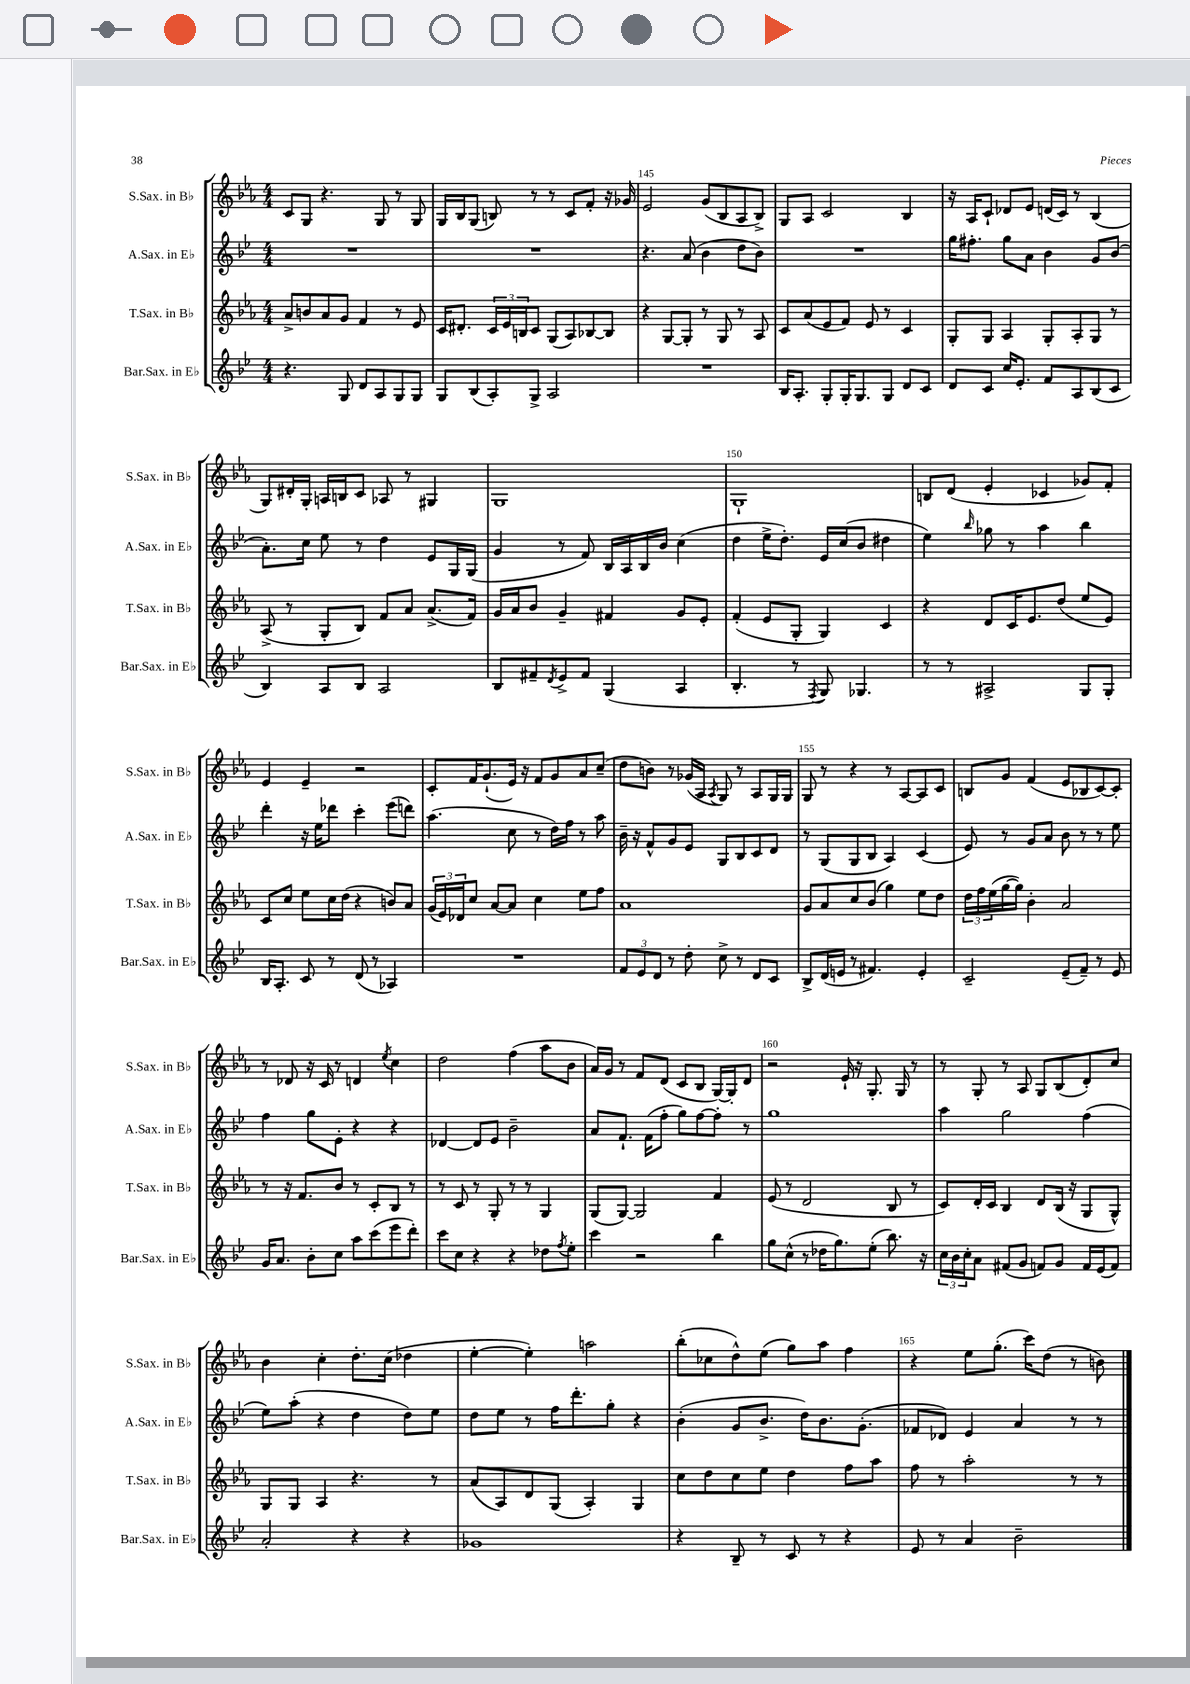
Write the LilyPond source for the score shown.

<<
\new StaffGroup <<
\new Staff = "s0" \with { instrumentName = "S.Sax. in Bb" shortInstrumentName = "S.Sax. in Bb" } {
    \clef treble \key ees \major \numericTimeSignature \time 4/4
    c'8 g8 r4. g8 r8 g8 |
    g16 bes16 g8( b8) r8 r8 c'8 f'8-. r16 ges'16 |
    ees'2 g'8( bes8 aes8 bes8->) |
    g8 aes8 c'2 bes4 |
    r16 aes16 c'8-! des'8 ees'8 d'16( c'16) r8 bes4( |
    g8) dis'16-. g16-. a16 b16 c'8 aes8 r8 gis4 |
    g1 |
    g1-! |
    b8 d'8( ees'4-. ces'4 ges'8) f'8-. |
    ees'4 ees'4-- r2 |
    c'8-. f'16 g'8.-!( ees'16) r16 f'8 g'8 aes'8 c''8--( |
    d''8 b'8) r8 ges'16( aes16 \acciaccatura { aes8 } g8) r8 aes8 g16 g16 |
    g8 r8 r4 r8 aes8~ aes8 c'8 |
    b8 g'8 f'4( ees'8 bes8 c'8~) c'8-. |
    r8 des'8 r16 c'16 r8 d'4 \acciaccatura { ees''8 } c''4 |
    d''2 f''4( aes''8 bes'8 |
    aes'16) g'16 r8 f'8 d'8( c'8 bes8 g16~) g16-. d'8 |
    r2 ees'16-! r16 g8.-. g16 r8 |
    r8 g8-. r8 aes8 g8 bes8( d'8-.) c''8 |
    bes'4 c''4-. d''8.-. c''16( des''4 |
    ees''4~-. ees''4-.) a''2 |
    bes''8-.( ces''8 d''8-^) ees''8( g''8) aes''8 f''4 |
    r4 ees''8 g''8.-.( c'''16) d''8( r8 b'8) \bar "|." |
}
\new Staff = "s1" \with { instrumentName = "A.Sax. in Eb" shortInstrumentName = "A.Sax. in Eb" } {
    \clef treble \key bes \major \numericTimeSignature \time 4/4
    R1 |
    R1 |
    r4. a'8( bes'4 d''8 bes'8) |
    R1 |
    g''16 fis''8.-. g''8 a'8 bes'4 g'8 bes'8( |
    a'8.-.) c''16 ees''8 r8 d''4 ees'8 g16 g16( |
    g'4 r8 f'8) bes16 a16 bes16 bes'16 c''4( |
    d''4 ees''16-> d''8.-.) ees'16 c''16( bes'8 dis''4 |
    ees''4) \grace { bes''16 } ges''8 r8 a''4 bes''4 |
    d'''4-. r16 ees''16 des'''8 c'''4-. ees'''8( d'''8) |
    a''4.( c''8 r8 d''16) f''16 r8 a''8 |
    bes'16-- r16 f'8-^ g'8 ees'8 g8 bes8 c'8 d'8 |
    r8 g8( g8 bes8 a4) c'4( |
    ees'8) r8 g'8 a'8 bes'8 r8 r8 ees''8 |
    f''4 g''8 ees'8-. r4 r4 |
    des'4~ des'8 ees'8 bes'2-- |
    a'8 f'8.-! f'16( f''8-. g''8) f''8~ f''8-. r8 |
    g''1 |
    a''4 g''2 f''4( |
    ees''8) a''8-.( r4 d''4 d''8) ees''8 |
    d''8 ees''8 r8 f''16 d'''8.-. g''8-. r4 |
    bes'4-.( g'8 bes'8.-> d''16) bes'8. g'8.-.( |
    fes'8 des'8) ees'4 a'4 r8 r8 \bar "|." |
}
\new Staff = "s2" \with { instrumentName = "T.Sax. in Bb" shortInstrumentName = "T.Sax. in Bb" } {
    \clef treble \key ees \major \numericTimeSignature \time 4/4
    aes'8-> b'8 aes'8 g'8 f'4 r8 ees'8 |
    c'16 dis'8.-. \tuplet 3/2 { c'16 ees'16 b16 } c'8 g8( aes8) bes8~ bes8 |
    r4 g8~ g8-. r8 g8 r8 aes8 |
    c'8 aes'8( ees'8 f'8) ees'8 r8 c'4 |
    g8-. g8 aes4 g8-. aes8-. g8 r8 |
    aes8->( r8 g8-. bes8) f'8 aes'8 aes'8.->( f'16) |
    g'16 aes'16 bes'8 g'4-- fis'4 g'8 ees'8-. |
    f'4-.( ees'8 g8-. g4) c'4 |
    r4 d'8 c'16 ees'8. d''8( ees''8 ees'8) |
    c'8 c''8 ees''8 c''16 d''16( r4 b'8) aes'8 |
    \tuplet 3/2 { g'16( ees'16) des'16 } c''8 aes'8~ aes'8 c''4 ees''8 f''8 |
    aes'1 |
    g'8 aes'8 c''8 bes'8( g''4) ees''8 d''8 |
    \tuplet 3/2 { d''16 f''16 ees''16( } g''16~ g''16) bes'4-. aes'2 |
    r8 r16 f'8. bes'8 r8 c'8-. bes8 r8 |
    r8 c'8 r8 g8-. r8 r8 g4 |
    g8( g8~) g2 f'4 |
    ees'8( r8 d'2 bes8 r8 |
    c'8) d'16-. c'16 bes4 d'8 bes16( r16 g8 g8-^) |
    g8 g8 aes4 r4. r8 |
    aes'8( aes8) d'8 g8( aes4-.) g4 |
    c''8 d''8 c''8 ees''8 d''4 f''8 aes''8 |
    f''8 r8 aes''2-. r8 r8 \bar "|." |
}
\new Staff = "s3" \with { instrumentName = "Bar.Sax. in Eb" shortInstrumentName = "Bar.Sax. in Eb" } {
    \clef treble \key bes \major \numericTimeSignature \time 4/4
    r4. g8 d'8 a8 g8 g8 |
    g8 bes8( a8-.) g8-> a2 |
    R1 |
    bes16 a8.-. g8-. g16-. g8. g8 d'8 c'8 |
    d'8 c'8 c''16 ees'8.-. f'8 a8 bes8( c'8 |
    bes4) a8 bes8 a2 |
    bes8 fis'8-- \acciaccatura { d'8 } ees'8-> fis'8 g4( a4 |
    bes4.-. r8 \acciaccatura { f8 } g8) ges4. |
    r8 r8 ais2-> g8 g8-. |
    bes16 a8.-. c'8 r8 d'8( r8 aes4) |
    R1 |
    \tuplet 3/2 { f'8 ees'8 d'8 } r8 d''8-. c''8-> r8 d'8 c'8 |
    bes8-> d'16( e'16 r8 fis'4.) e'4-. |
    c'2-- ees'8--( f'8--) r8 ees'8 |
    g'16 a'8. bes'8-. c''8 a''8 c'''8( ees'''8 d'''8-.) |
    c'''8 c''8 r4 r4 des''8 \acciaccatura { f''8 } ees''8-. |
    c'''4 r2 bes''4 |
    g''8 c''8-^( r8 des''16 g''8.) ees''8-.( bes''8.) r16 |
    \tuplet 3/2 { c''16 bes'16 c''16-. } a'8 fis'8( g'8 f'8) g'8 f'16 ees'16( f'8) |
    a'2-. r4 r4 |
    ges'1 |
    r4 bes8-- r8 c'8 r8 r4 |
    ees'8 r8 a'4 bes'2-- \bar "|." |
}
>>
>>
\layout { \context { \Score currentBarNumber = #143 \override BarNumber.break-visibility = ##(#f #t #t) barNumberVisibility = #(every-nth-bar-number-visible 5) } }
